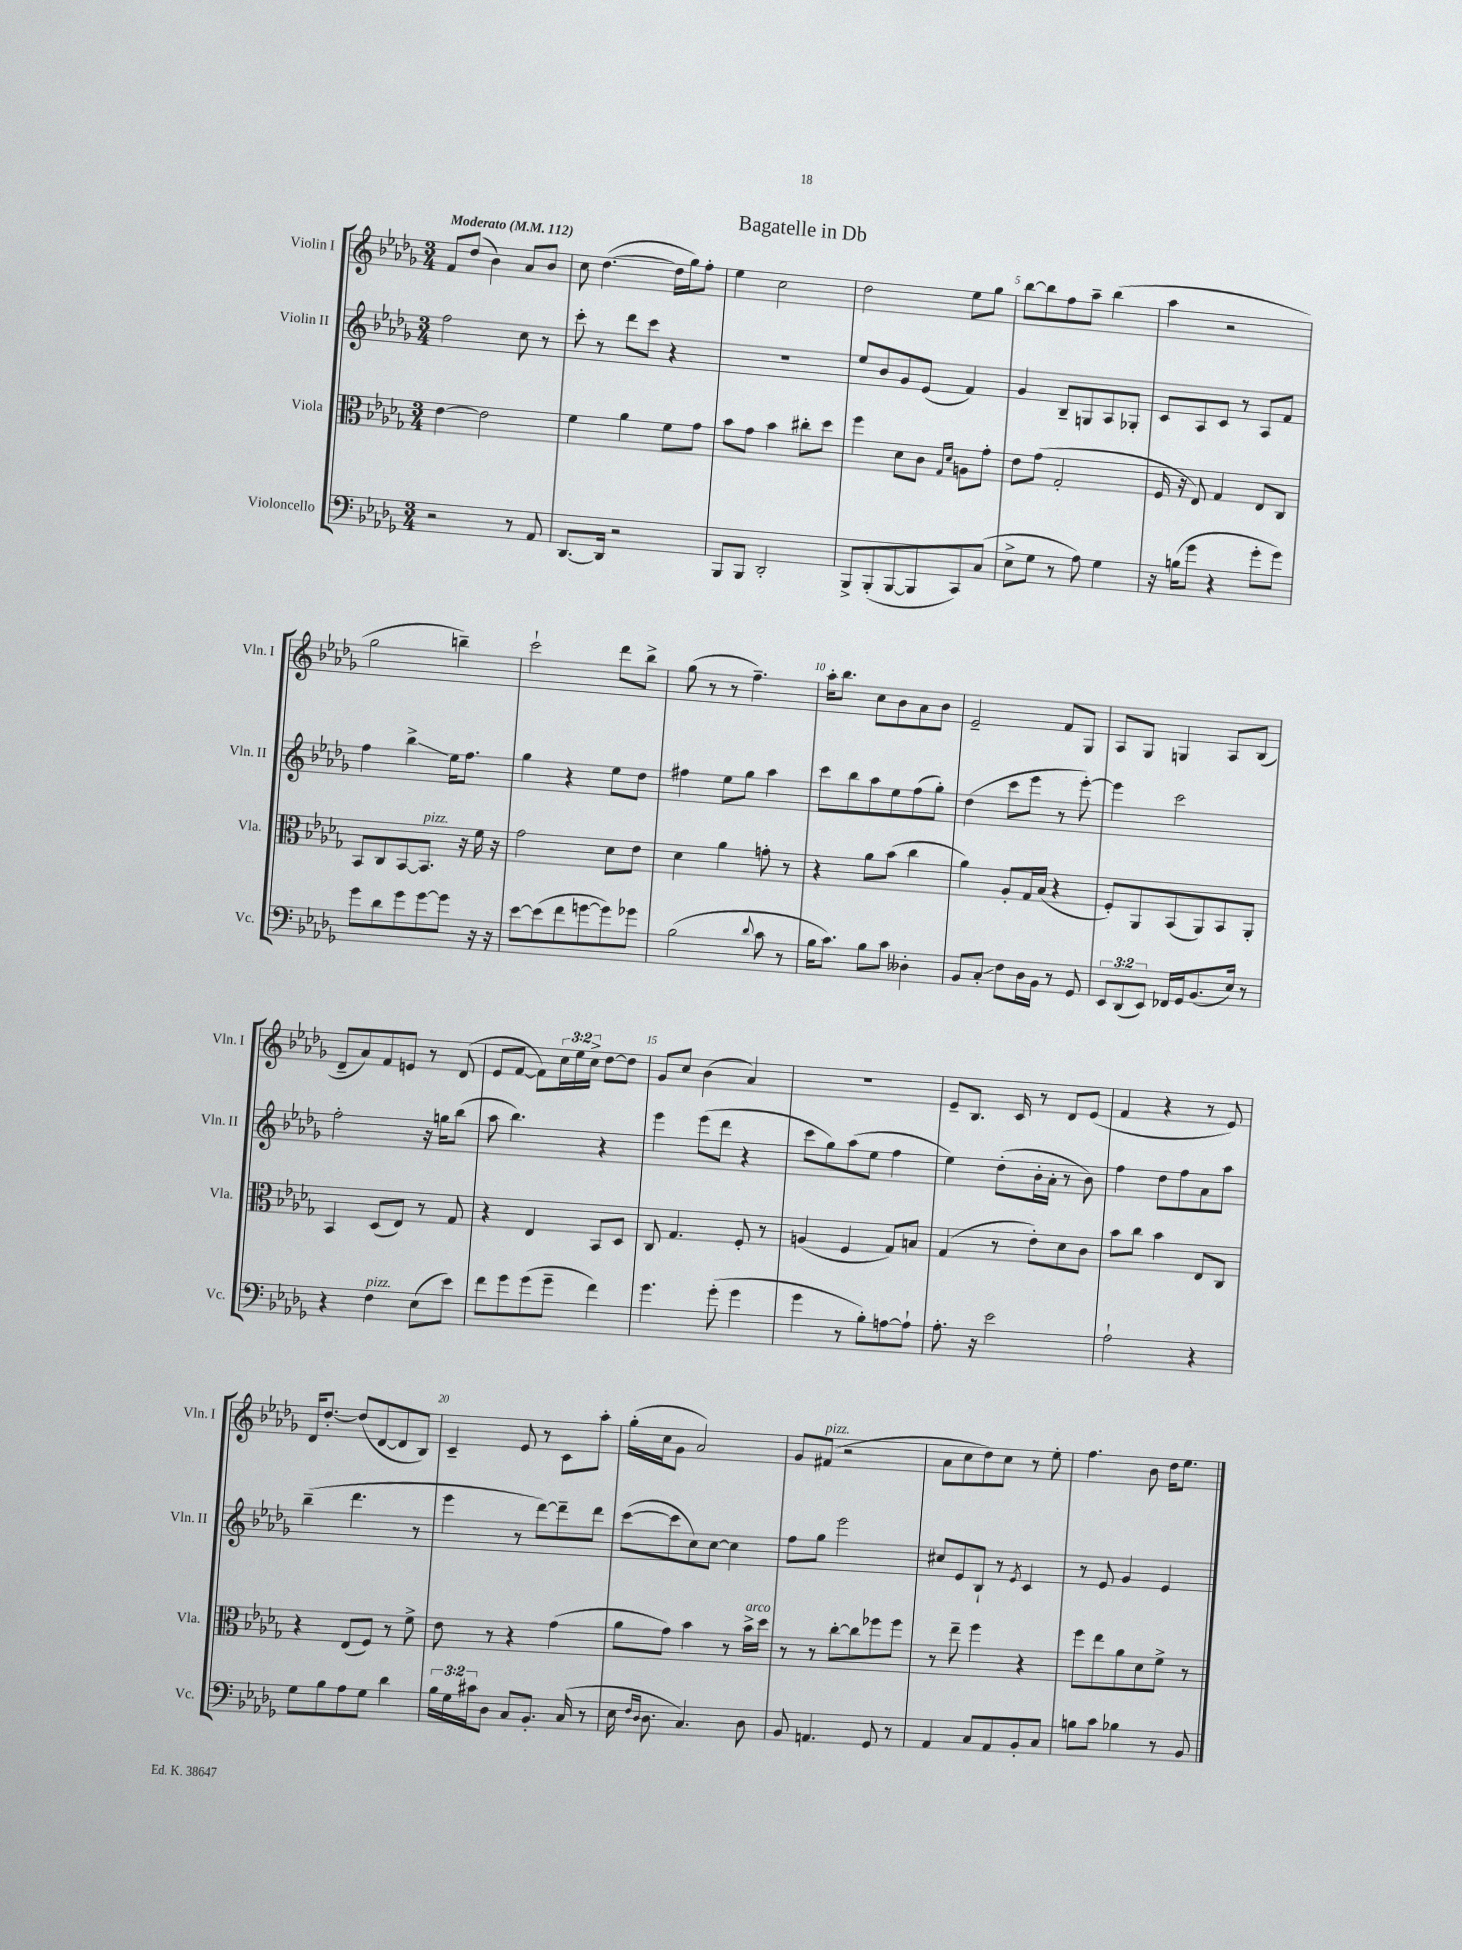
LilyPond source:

\header { title = "Bagatelle in Db" }
<<
\new StaffGroup <<
\new Staff = "s0" \with { instrumentName = "Violin I" shortInstrumentName = "Vln. I" } {
    \clef treble \key des \major \numericTimeSignature \time 3/4 \override Staff.TupletNumber.text = #tuplet-number::calc-fraction-text \tempo "Moderato" 4 = 112
    f'8 des''8( bes'4) aes'8 bes'8 |
    c''8 des''4.~( des''16 ges''16) f''8-. |
    ees''4 c''2 |
    des''2 ees''8 ges''8 |
    bes''8~ bes''8 f''8 aes''8-- bes''4( |
    aes''4 r2 |
    ges''2 b''4--) |
    c'''2-! des'''8 bes''8-> |
    ges''8( r8 r8 f''4.--) |
    aes''16-. bes''8. c''8 bes'8 aes'8 bes'8 |
    ees'2-- f'8 ges8 |
    aes8 ges8 g4 aes8 bes8( |
    des'8-- aes'8) f'8 e'8 r8 des'8( |
    ees'8 f'8~ f'8) \tuplet 3/2 { c''16 ees''16 c''16-> } des''8~ des''8 |
    ges'8 c''8 bes'4( aes'4) |
    R2. |
    ees'8-- bes8. c'16 r8 des'8 ees'8( |
    f'4 r4 r8 ees'8) |
    des'16 des''8.~-. des''8( des'8~ des'8 bes8) |
    c'4-- ees'8 r8 c'8 aes''8-. |
    ges''16-.( c''16 ges'8 aes'2) |
    ges'8 fis'8^\markup { \italic "pizz." }( r2 |
    aes'8 c''8 des''8) c''8 r8 ees''8-. |
    f''4. bes'8 des''16 ees''8. \bar "|." |
}
\new Staff = "s1" \with { instrumentName = "Violin II" shortInstrumentName = "Vln. II" } {
    \clef treble \key des \major \numericTimeSignature \time 3/4
    f''2 c''8 r8 |
    c'''8-. r8 des'''8 c'''8 r4 |
    R2. |
    ees''8 bes'8 ges'8 ees'8( f'4) |
    ges'4 bes8-- g8 aes8 ges8-. |
    c'8 aes8 c'8 r8 aes8 f'8 |
    f''4 bes''4->\glissando ees''16 f''8. |
    ges''4 r4 ees''8 des''8 |
    fis''4 ees''8 ges''8 aes''4 |
    c'''8 bes''8 aes''8 ees''8 f''8( ges''8-.) |
    des''4( c'''8 ees'''8 r8 ees'''8~-.) |
    ees'''4 c'''2 |
    f''2-. r16 g''16 bes''8( |
    aes''8 bes''4.) r4 |
    ees'''4 ees'''8( des'''8 r4 |
    c'''8 ges''8) aes''8( ees''8 f''4 |
    ees''4) des''8-.( bes'16-. aes'16-. r8 bes'8) |
    f''4 des''8 f''8 aes'8 aes''8 |
    bes''4--( des'''4. r8 |
    ees'''4 r8 des'''8~) des'''8-- des'''8 |
    c'''8~( c'''8 c''8) c''8~ c''4 |
    f''8 ges''8 ees'''2 |
    cis''8 ees'8 bes8-! r8 \acciaccatura { ees'8 } c'4 |
    r8 ees'8 ges'4 ees'4 \bar "|." |
}
\new Staff = "s2" \with { instrumentName = "Viola" shortInstrumentName = "Vla." } {
    \clef alto \key des \major \numericTimeSignature \time 3/4
    ees'4~ ees'2 |
    f'4 aes'4 f'8 ges'8 |
    bes'8 ges'8 bes'4 cis''8-. des''8 |
    f''4 des'8 c'8 \grace { ges16 des'16 } a8 ges'8-. |
    ees'8 ges'8( ges2-. |
    f16 r16 ees8) ges4 ees8 c8 |
    bes,8 c8 bes,8~ bes,8.^\markup { \italic "pizz." } r16 f'16 r16 |
    ges'2 des'8 ees'8 |
    des'4 aes'4 g'8-. r8 |
    r4 aes'8 bes'8( c''4 |
    aes'4) aes8-. ges16 bes16( r4 |
    f8-.) aes,8 bes,8( aes,8) bes,8 aes,8-. |
    bes,4 des8( ees8) r8 ges8 |
    r4 ees4 bes,8 des8 |
    c8 ges4. f8-. r8 |
    a4( f4 ges8) b8 |
    ges4( r8 ees'8-.) des'8 c'8 |
    bes'8 c''8 bes'4 ees8 c8 |
    r4 ees8( f8) r8 f'8-> |
    ees'8 r8 r4 ges'4( |
    aes'8 ges'8) bes'4 r8 bes'16->^\markup { \italic "arco" } des''16 |
    r8 r8 c''8~-. c''8 fes''8 fes''8 |
    r8 ees''8-- f''4 r4 |
    f''8 ees''8 aes'8 des'8 f'8-> r8 \bar "|." |
}
\new Staff = "s3" \with { instrumentName = "Violoncello" shortInstrumentName = "Vc." } {
    \clef bass \key des \major \numericTimeSignature \time 3/4 \override Staff.TupletNumber.text = #tuplet-number::calc-fraction-text
    r2 r8 aes,8 |
    des,8.~ des,16 r2 |
    bes,,8 bes,,8 des,2-. |
    bes,,8-> bes,,8-.( bes,,8~ bes,,8 c,8) c8( |
    ees8-> ges8 r8 aes8) ges4 |
    r16 b16( ges'8 r4 ges'8-. ges'8) |
    ges'8 des'8 ges'8 ges'8~ ges'8 r16 r16 |
    ees'8~ ees'8( f'8 g'8~ g'8) ges'8 |
    bes2( \appoggiatura { des'8 } c'8 r8 |
    bes16 c'8.) bes8 c'8 deses4-. |
    bes,8 c8-.\glissando f8 des16 bes,16 r8 ges,8 |
    \tuplet 3/2 { ees,8 des,8( ees,8) } fes,16 ges,16 bes,8.( ees16) r8 |
    r4 f4^\markup { \italic "pizz." } ees8( ees'8) |
    f'8 ges'8 ges'8( ges'8-- f'4) |
    ges'4. ges'8-.( ges'4 |
    ges'4 r8 bes8-.) a8~ a8-! |
    aes8.-. r16 ees'2 |
    aes2-! r4 |
    ges8 bes8 aes8 ges8 des'4 |
    \tuplet 3/2 { bes16 ges16 cis'16 } des8 c8 bes,8.-. c16( r8 |
    ees16 \grace { f16 des16 } des8. c4.) des8 |
    bes,8 a,4. ges,8 r8 |
    aes,4 c8 aes,8 bes,8-. c8 |
    b8 c'8 bes4 r8 bes,8 \bar "|." |
}
>>
>>
\layout { \context { \Score \override BarNumber.break-visibility = ##(#f #t #t) barNumberVisibility = #(every-nth-bar-number-visible 5) } }
